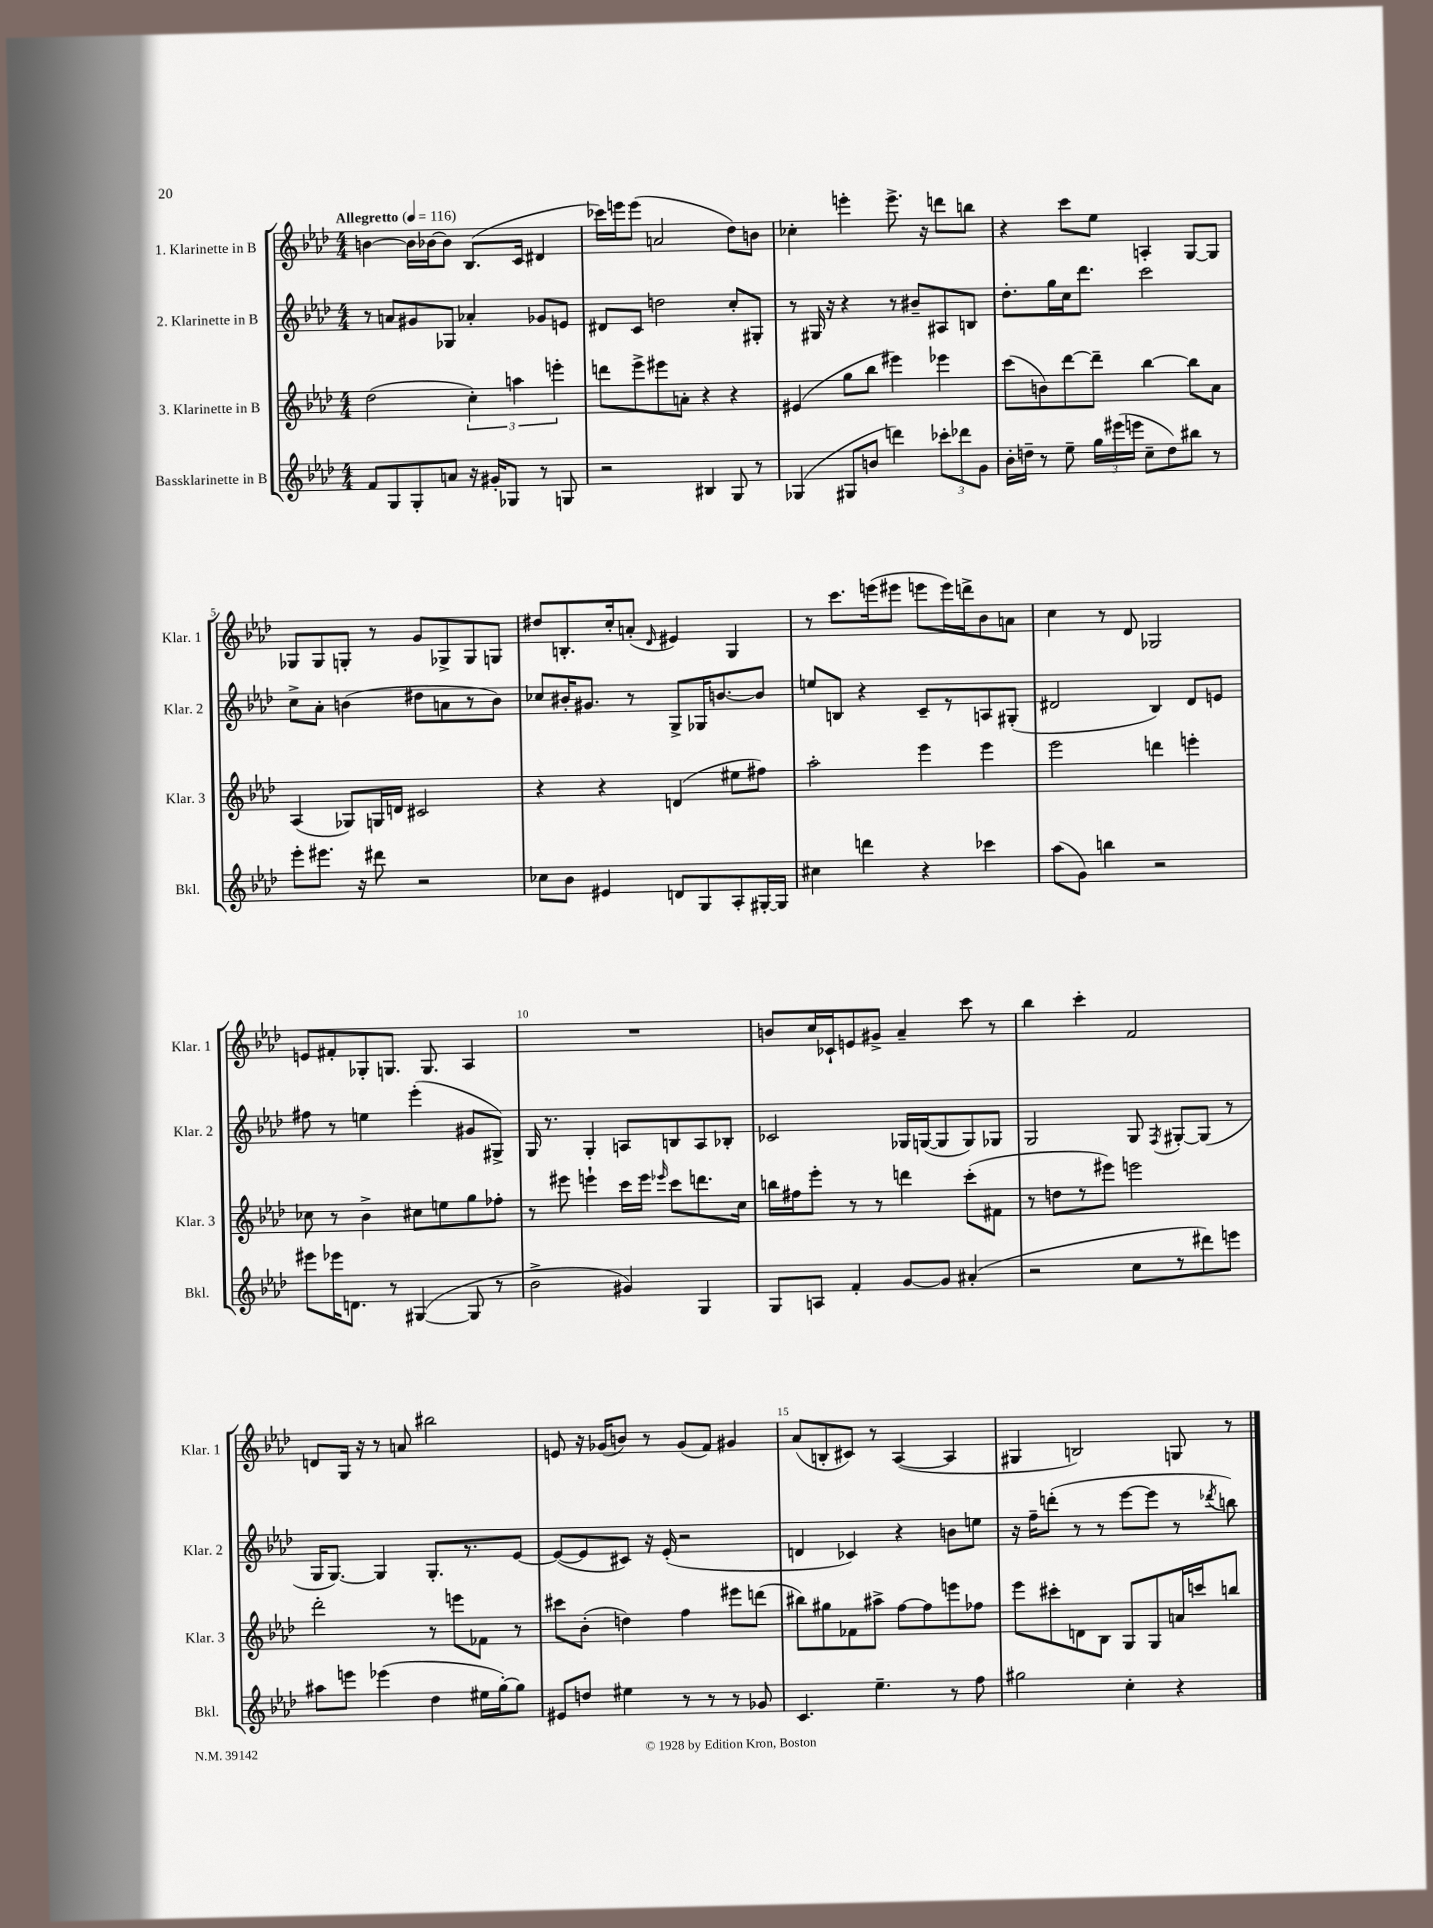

**kern	**kern	**kern	**kern
*part4	*part3	*part2	*part1
*staff4	*staff3	*staff2	*staff1
*I"Bassklarinette in B	*I"3. Klarinette in B	*I"2. Klarinette in B	*I"1. Klarinette in B
*I'Bkl.	*I'Klar. 3	*I'Klar. 2	*I'Klar. 1
*clefG2	*clefG2	*clefG2	*clefG2
*k[b-e-a-d-]	*k[b-e-a-d-]	*k[b-e-a-d-]	*k[b-e-a-d-]
*M4/4	*M4/4	*M4/4	*M4/4
*MM116	*MM116	*MM116	*MM116
=1	=1	=1	=1
!	!	!	!LO:TX:a:B:t=Allegretto
8f/L	(2dd-\	8r	[4bn\
8G/	.	8an/L	.
8G'/	.	8g#X/	16b\LL]
.	.	.	[16b-X\J
8an/J	.	8G-X/J	8b-\J]
16r	6cc'\)	4a-X'/	(8.B-/L
16g#X'/KL	.	.	.
8G-X/J	.	.	.
.	6aan\	.	.
.	.	.	16c/Jk
8r	.	8g-X/L	4d#X/
.	6eeen'\	.	.
8Gn/	.	8en/J	.
=2	=2	=2	=2
2r	8dddn\L	8d#X/L	16ccc-X\LL)
.	.	.	16eeen\J
.	8eee-^\	8c/J	(8eee\J
.	8eee#X\	2ddn\	2an/
.	8an'\J	.	.
4B#X/	4r	.	.
8G/	4r	8cc'/L	8dd-\L)
8r	.	8G#X'/J	8bn\J
=3	=3	=3	=3
(4G-X/	(4e#X/	8r	4cc-X'\
.	.	16G#X/	.
.	.	16r	.
8G#X/L	8gg\L	4r	4eeen'\
8bn/J	8bb-\J	.	.
4dddn\)	4eee#X\)	8r	8.eee^\
.	.	8b#X~/L	.
.	.	.	16r
12ccc-X'\L	4eee-X\	8A#X/	8dddn\L
12ddd-X\	.	.	.
.	.	8Bn/J	8bbn\J
12g\J	.	.	.
=4	=4	=4	=4
16b-'\LL	(8ccc\L	8.dd-'\L	4r
16ddn~\JJ	.	.	.
8r	8bn\)	.	.
.	.	16gg\L	.
8ee-~\	[8ddd-\	16cc\J	8ccc\L
.	.	8.ddd-\J	.
24gg\LL	8ddd-~\J]	.	8ee-\J
(24eee#X\	.	.	.
24eeen\JJ	.	.	.
8cc~\L	[4bb-\	2ccc\	4An'/
8dd\)	.	.	.
8bb#X\J	8bb-\L]	.	[8G/L
8r	8a-\J	.	8G/J]
!!LO:LB:g=z
=5	=5	=5	=5
8eee-'\L	(4A-/	8cc^\L	8G-X/L
8.eee#X\J	.	8a-'\J	8G-/
.	8G-X/L)	(4bn\	8Gn'/J
16r	.	.	.
8ddd#X\	16Gn/L	.	8r
.	16dn/JJ	.	.
2r	2c#X/	8dd#X\L	8g/L
.	.	8an\	8G-X^/
.	.	8r	8G-/
.	.	8b\J)	8Gn/J
=6	=6	=6	=6
8cc-X\L	4r	8cc-X/L	8dd#X/L
8b-\J	.	16b#X'/K	8.Bn'/
.	.	8.g#X/J	.
4e#X/	4r	.	.
.	.	.	16cc'/k
.	.	8r	(8an'/J
.	.	.	16qqd-/
8dn/L	(4dn/	8G^/L	4e#X/)
8G/	.	16G-X/K	.
.	.	[8.bn/	.
8A-'/	8ee#X\L	.	4G/
[16G#X'/L	8ff#X\J)	8b/J]	.
16G#/JJ]	.	.	.
=7	=7	=7	=7
4cc#X\	2aa-'\	8een/L	8r
.	.	8Bn/J	8.ccc\L
4dddn\	.	4r	.
.	.	.	(16eeen\k
.	.	.	8eee#X\J
4r	4eee-\	8c~/L	8eeen\L
.	.	8r	16eee\L)
.	.	.	16dddn^\J
4ccc-X\	4eee-\	8An/	8b-\
.	.	(8G#X'/J	8an\J
=8	=8	=8	=8
(8aa-\L	2eee-\	2d#X/	4cc\
8g\J)	.	.	.
4bbn\	.	.	8r
.	.	.	8d-/
2r	4dddn\	4B-/)	2G-X/
.	4eeen'\	8d#/L	.
.	.	8en/J	.
!!LO:LB:g=z
=9	=9	=9	=9
8eee#X\L	8cc-X\	8ff#X\	8en/L
16eee-X\K	8r	8r	8f#X'/
8.dn\J	.	.	.
.	4b-^\	4een\	8G-X'/
8r	.	.	8.Gn/J
([4G#X/	8cc#X\L	(4eee-'\	.
.	.	.	8.G/
.	8een\	.	.
8G#/]	8gg\	8g#X/L	4A-/
8r	8ff-X'\J	8G#X^/J)	.
=10	=10	=10	=10
2b-^\	8r	16G/	1r
.	.	8.r	.
.	8eee#X\	.	.
.	4eeen`\	4G'/	.
4g#X/)	16ccc\LL	8An/L	.
.	16eee\JJ	.	.
.	16qqeee-X/	.	.
.	8ccc\L	8Bn/	.
4G/	8.dddn\	8A/	.
.	.	8B-X'/J	.
.	16cc\Jk	.	.
=11	=11	=11	=11
8G/L	16bbn\LL	2c-X/	8bn/L
.	16ff#X\J	.	.
8An/J	8eee-'\J	.	16cc/L
.	.	.	16c-X`/J
4f'/	8r	.	8en/
.	8r	.	8g#X^/J
[8g/L	4dddn\	16G-X/LL	4a-~/
.	.	([16Gn/J	.
8g/J]	.	8G/]	.
(4a#X'/	(8ccc'\L	8G/)	8ccc\
.	8f#X\J	8G-X/J	8r
=12	=12	=12	=12
2r	8r	2G/	4bb-\
.	8ddn\L	.	.
.	8r	.	4ccc'\
.	8eee#X\J)	.	.
8cc\L	2eeen\	8G/	2f/
.	.	8qF/	.
8r	.	[8G#X'/L	.
8ddd#X\)	.	(8G#/J]	.
8eeen\J	.	8r	.
!!LO:LB:g=z
=13	=13	=13	=13
8aa#X\L	2ddd-'\	16G/KL	8dn/L
.	.	[8.G/J)	.
8eeen\J	.	.	16G/Jk
.	.	.	16r
(4eee-X\	.	4G/]	8r
.	.	.	8an/
4dd-\	8r	8.G'/L	2bb#X\
.	8eeen\L	.	.
.	.	8.r	.
16ee#X\LL	8f-X\J	.	.
[16gg'\J)	.	.	.
8gg\J]	8r	[8e-/J	.
=14	=14	=14	=14
8e#X/L	8ccc#X\L	(8e-/L_	8en/
8ddn/J	(8b-'\J	8e-/]	16r
.	.	.	(16g-X/KL
4ee#X\	4ddn\)	8c#X/J)	8bn/J)
.	.	16r	8r
.	.	(16e-'/	.
8r	4ff\	2r	(8g-/L
8r	.	.	8f/J)
8r	8eee#X\L	.	4g#X/
8g-X/	(8dddn\J	.	.
=15	=15	=15	=15
4.c/	8bb#X\L)	4dn/	(8a-/L
.	8gg#X\	.	8Bn'/
.	8f-X\	4c-X/)	8c#X/J)
4.ee-~\	8aa#X^\J	.	8r
.	[8ff\L	4r	([4A-/
.	8ff\]	.	.
8r	8eeen\	8bn\L	4A-/]
8ff\	8ff-X\J	8een\J	.
=16	=16	=16	=16
2gg#X\	8eee-\L	16r	4G#X/
.	.	16ff~\KL	.
.	8ccc#X'\	(8dddn'\J	.
.	8dn\	8r	2Bn/)
.	8B-\J	8r	.
4cc'\	8G/L	[8eee-\L	.
.	8G/	8eee-\J]	.
4r	16an/L	8r	8Gn/
.	16cccn/J	.	.
.	.	8qddd-X/	.
.	8bbn/J	8bbn\)	8r
==	==	==	==
*-	*-	*-	*-
